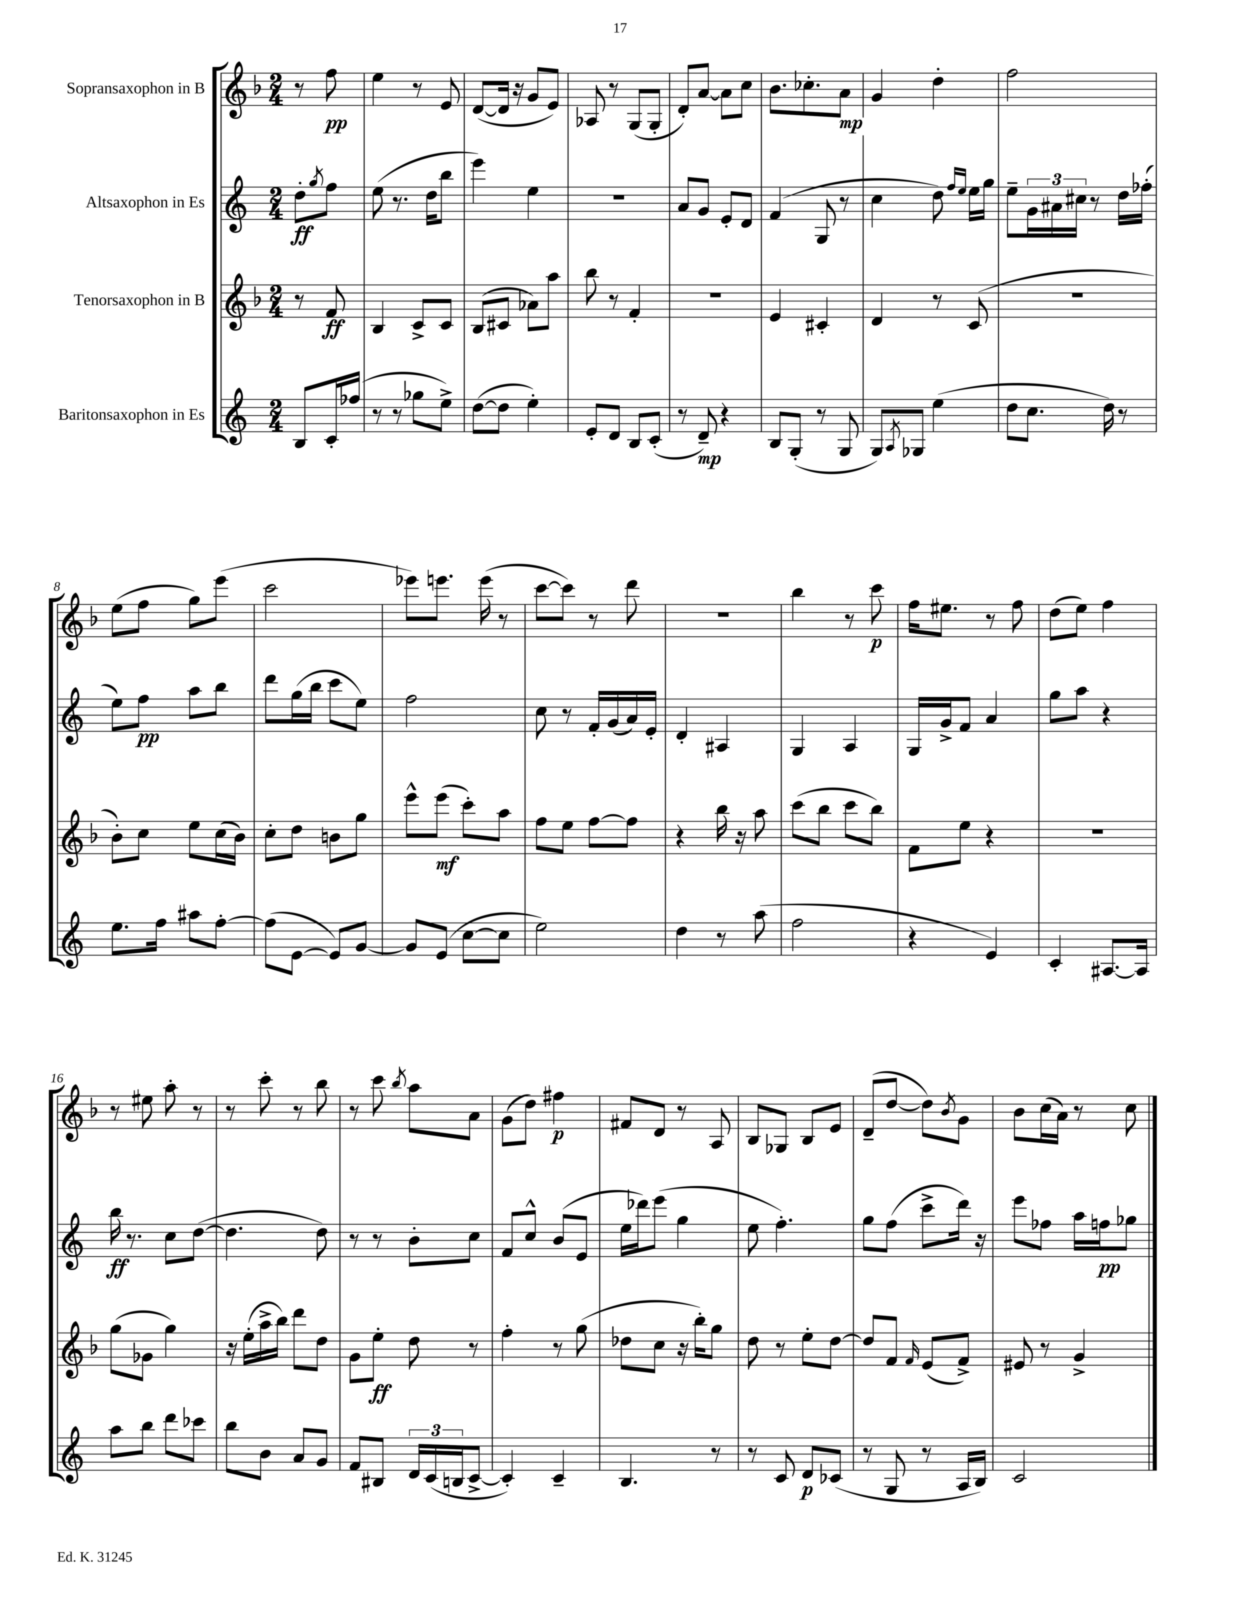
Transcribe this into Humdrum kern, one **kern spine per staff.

**kern	**kern	**kern	**kern
*staff4	*staff3	*staff2	*staff1
*clefG2	*clefG2	*clefG2	*clefG2
*k[]	*k[b-]	*k[]	*k[b-]
*M2/4	*M2/4	*M2/4	*M2/4
8B	8r	8dd'	8r
.	.	8qgg	.
16c'	8f	8ff	8ff
(16ff-	.	.	.
=	=	=	=
8r	4B-	(8ee	4ee
8r	.	8.r	.
8gg-	8c^	.	8r
.	.	16dd	.
8ee^)	8c	8bb	8e
=	=	=	=
([8dd	(8B-	4eee)	([8d
8dd]	8c#	.	16d]
.	.	.	16r
4ee')	8a-)	4ee	8g
.	8aa	.	8e)
=	=	=	=
8e'	8bb-	2r	8A-
8d	8r	.	8r
8B	4f'	.	(8G
(8c'	.	.	8G'
=	=	=	=
8r	2r	8a	8d')
8d~)	.	8g	[8a
4r	.	8e'	8a]
.	.	8d	8cc
=	=	=	=
8B	4e	(4f	8.b-
(8G'	.	.	.
.	.	.	8.cc-'
8r	4c#'	8G	.
8G	.	8r	8a
=	=	=	=
8G)	4d	4cc	4g
8qA	.	.	.
8G-	.	.	.
(4ee	8r	8dd)	4dd'
.	.	16qqff	.
.	.	16qqee	.
.	(8c	16ee	.
.	.	16gg	.
=	=	=	=
8dd	2r	8ee~	2ff
8.cc	.	24g	.
.	.	24a#	.
.	.	24cc#	.
.	.	8r	.
16dd)	.	.	.
8r	.	16dd	.
.	.	(16ff-'	.
=	=	=	=
8.ee	8b-')	8ee)	(8ee
.	8cc	8ff	8ff
16ff	.	.	.
8aa#	8ee	8aa	8gg)
[8ff'	(16cc	8bb	(8eee
.	16b-)	.	.
=	=	=	=
(8ff]	8cc'	8ddd	2ccc
[8e	8dd	(16gg	.
.	.	16bb	.
8e])	8b	8ccc	.
[8g	8gg	8ee)	.
=	=	=	=
8g]	8eee^^	2ff	8eee-)
(8e	(8eee	.	8.eee
[8cc	8ccc')	.	.
.	.	.	(16eee
8cc]	8aa	.	8r
=	=	=	=
2ee)	8ff	8cc	[8ccc
.	8ee	8r	8ccc])
.	[8ff	16f'	8r
.	.	(16g	.
.	8ff]	16a)	8ddd
.	.	16e'	.
=	=	=	=
4dd	4r	4d'	2r
8r	16bb-	4A#	.
.	16r	.	.
(8aa	8aa	.	.
=	=	=	=
2ff	(8ccc	4G	4bb-
.	8bb-	.	.
.	8ccc	4A	8r
.	8bb-)	.	8ccc
=	=	=	=
4r	8f	16G	16ff
.	.	16g^	8.ee#
.	8ee	8f	.
4e)	4r	4a	8r
.	.	.	8ff
=	=	=	=
4c'	2r	8gg	(8dd
.	.	8aa	8ee)
[8.A#	.	4r	4ff
16A#]	.	.	.
=	=	=	=
8aa	(8gg	16bb	8r
.	.	8.r	.
8bb	8g-	.	8ee#
8ddd	4gg)	8cc	8aa'
8ccc-	.	([8dd	8r
=	=	=	=
8bb	16r	4.dd]	8r
.	(16ee'	.	.
8b	16aa^	.	8ccc'
.	16bb-)	.	.
8a	8ddd	.	8r
8g	8dd	8dd)	8bb-
=	=	=	=
8f	8g	8r	8r
8B#	8ee'	8r	8ccc
.	.	.	8qbb-
24d	8dd	8b'	8aa
(24c	.	.	.
24B	.	.	.
[8c^	8r	8cc	8a
=	=	=	=
4c'])	4ff'	8f	(8g
.	.	8cc^^	8dd)
4c~	8r	(8b	4ff#
.	(8gg	8e	.
=	=	=	=
4.B	8dd-	16ee	8f#
.	.	16ddd-)	.
.	8cc	(8eee	8d
.	16r	4gg	8r
.	16bb-')	.	.
8r	8gg	.	8A
=	=	=	=
8r	8dd	8ee	8B-
8c	8r	4.ff')	8G-
8d	8ee'	.	8B-
(8c-	[8dd	.	8e
=	=	=	=
8r	8dd]	8gg	(8d~
8G	8f	(8ff	[8dd
.	16qqf	.	.
8r	(8e	8ccc^	8dd])
.	.	.	8qb-
16A	8f^)	16ddd)	8g
16B)	.	16r	.
=	=	=	=
2c	8e#	8eee	8b-
.	8r	8ff-	(16cc
.	.	.	16a)
.	4g^	16aa	8r
.	.	16ff	.
.	.	8gg-	8cc
==	==	==	==
*-	*-	*-	*-
